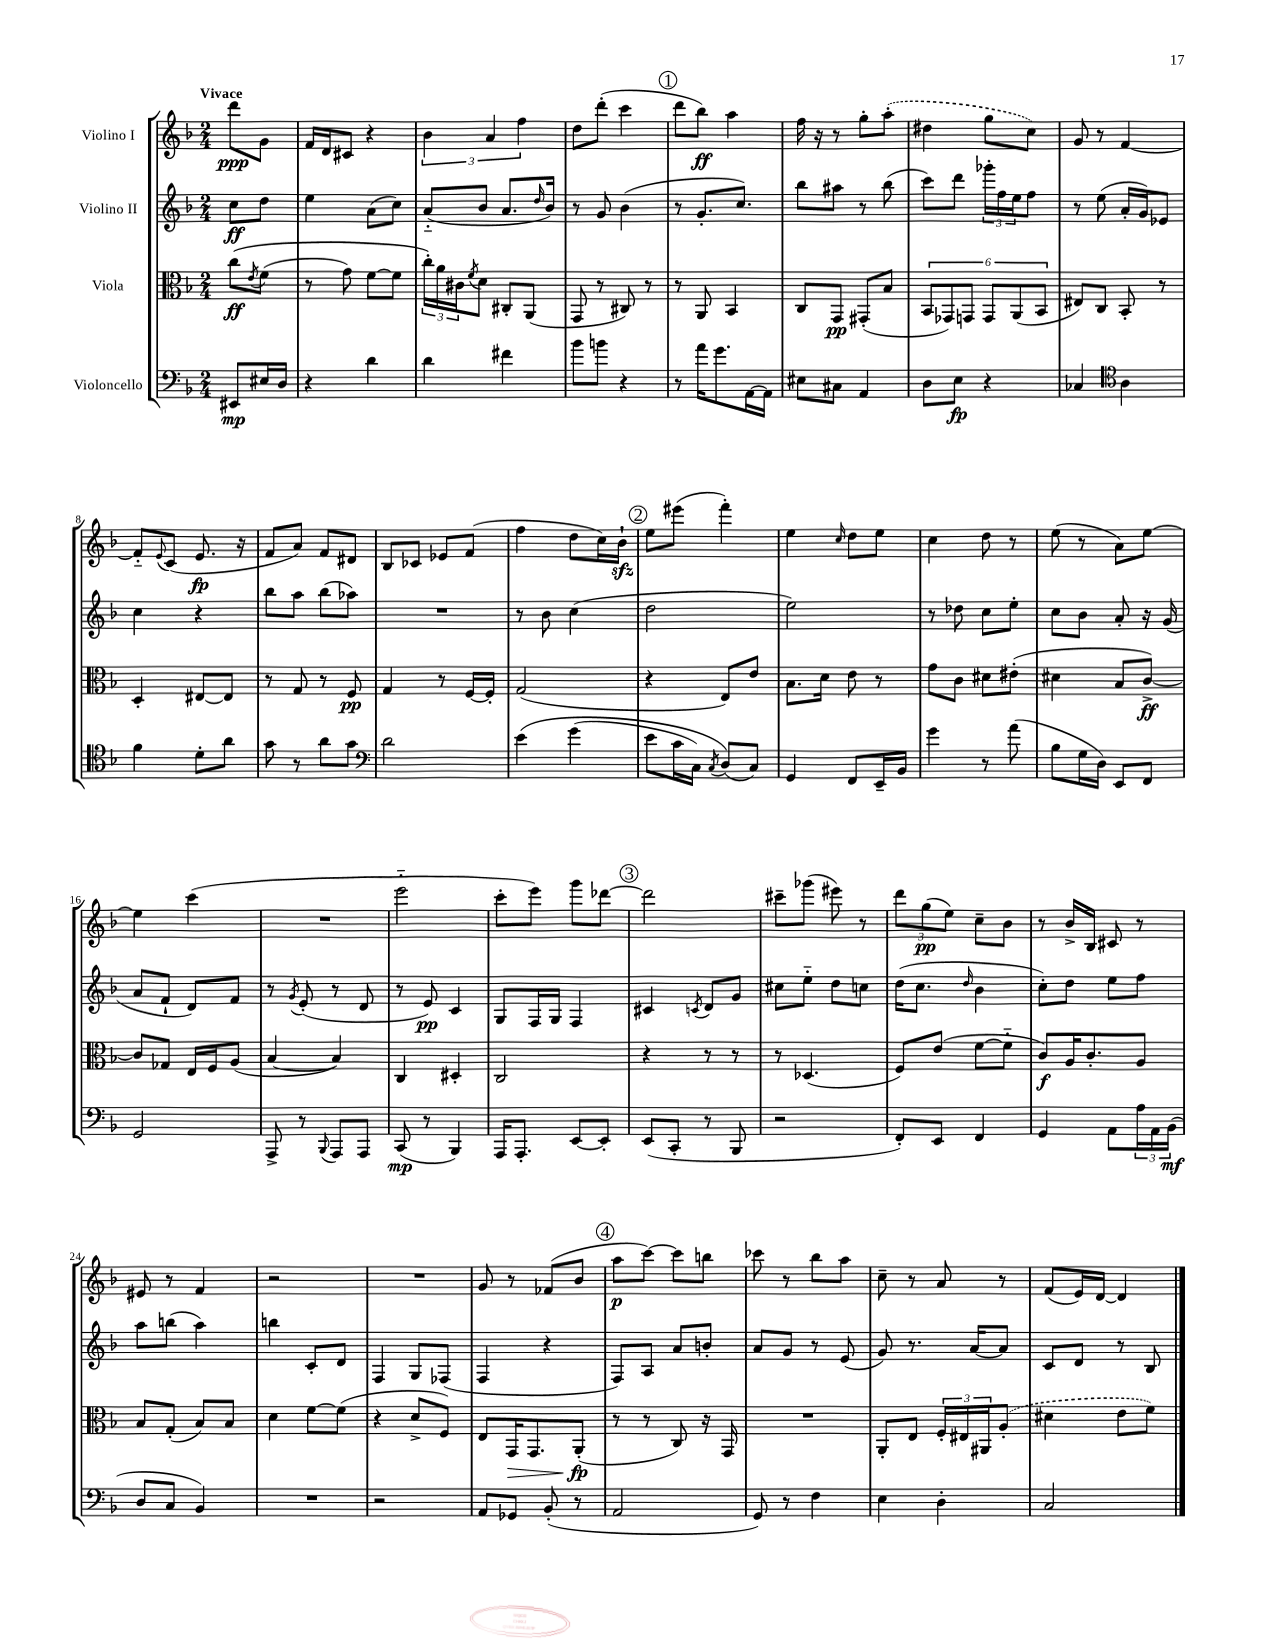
<<
\new StaffGroup <<
\new Staff = "s0" \with { instrumentName = "Violino I" } {
    \clef treble \key f \major \numericTimeSignature \time 2/4 \partial 4 \tempo "Vivace"
    d'''8\ppp g'8 |
    f'16 d'16 cis'8 r4 |
    \tuplet 3/2 { bes'4 a'4 f''4 } |
    d''8 d'''8-.( c'''4 |
    \mark \markup { \circle "1" } d'''8 bes''8\ff) a''4 |
    f''16 r16 r8 g''8-. \once \slurDashed a''8-.( |
    dis''4 g''8 c''8) |
    g'8 r8 f'4~ |
    f'8-_ \appoggiatura { e'8 } c'8( e'8.\fp r16 |
    f'8 a'8) f'8 dis'8 |
    bes8 ces'8 ees'8 f'8( |
    f''4 d''8 c''16) bes'16-!\sfz |
    \mark \markup { \circle "2" } e''8 eis'''8( f'''4-.) |
    e''4 \grace { c''16 } d''8 e''8 |
    c''4 d''8 r8 |
    e''8( r8 a'8) e''8~ |
    e''4 c'''4( |
    R2 |
    e'''2-_ |
    c'''8-. e'''8) g'''8 des'''8~ |
    \mark \markup { \circle "3" } des'''2 |
    cis'''8-- ges'''8( eis'''8) r8 |
    \tuplet 3/2 { d'''8 g''8\pp( e''8) } c''8-- bes'8 |
    r8 bes'16-> bes16 cis'8 r8 |
    eis'8 r8 f'4 |
    r2 |
    R2 |
    g'8 r8 fes'8( bes'8 |
    \mark \markup { \circle "4" } a''8\p c'''8~) c'''8 b''8 |
    ces'''8 r8 bes''8 a''8 |
    c''8-- r8 a'8 r8 |
    f'8( e'16) d'16~ d'4 \bar "|." |
}
\new Staff = "s1" \with { instrumentName = "Violino II" } {
    \clef treble \key f \major \numericTimeSignature \time 2/4 \partial 4
    c''8\ff d''8 |
    e''4 a'8( c''8) |
    a'8-_( bes'8 a'8. \grace { d''16 } bes'16) |
    r8 g'8 bes'4( |
    \mark \markup { \circle "1" } r8 g'8.-. c''8.) |
    bes''8 ais''8 r8 bes''8( |
    c'''8) d'''8 \tuplet 3/2 { ges'''16-. f''16 e''16 } f''8 |
    r8 e''8( a'16-. g'16) ees'8 |
    c''4 r4 |
    bes''8 a''8 bes''8( aes''8) |
    R2 |
    r8 bes'8 c''4( |
    \mark \markup { \circle "2" } d''2 |
    e''2) |
    r8 des''8 c''8 e''8-. |
    c''8 bes'8 a'8-. r16 g'16( |
    a'8 f'8-! d'8) f'8 |
    r8 \acciaccatura { g'8 } e'8-.( r8 d'8 |
    r8 e'8\pp) c'4 |
    g8 f16 g16 f4 |
    \mark \markup { \circle "3" } cis'4 \acciaccatura { c'8 } d'8 g'8 |
    cis''8 e''8-_ d''8 c''8 |
    d''16( c''8. \grace { d''16 } bes'4 |
    c''8-.) d''8 e''8 f''8 |
    a''8 b''8( a''4) |
    b''4 c'8-. d'8 |
    f4 g8 fes8( |
    f4 r4 |
    \mark \markup { \circle "4" } f8) a8 a'8 b'8-. |
    a'8 g'8 r8 e'8( |
    g'8) r8. a'16~ a'8 |
    c'8 d'8 r8 bes8 \bar "|." |
}
\new Staff = "s2" \with { instrumentName = "Viola" } {
    \clef alto \key f \major \numericTimeSignature \time 2/4 \partial 4
    c''8\ff\( \acciaccatura { e'8 } f'8( |
    r8 g'8) f'8~ f'8 |
    \tuplet 3/2 { c''16-.\) a'16 cis'16 } \acciaccatura { f'8 } d'8 cis8-. a,8( |
    g,8 r8 cis8) r8 |
    \mark \markup { \circle "1" } r8 a,8 bes,4 |
    c8 g,8\pp gis,8-.( bes8 |
    \tuplet 6/4 { bes,8 ges,8) g,8 g,8 a,8( bes,8 } |
    eis8) c8 bes,8-. r8 |
    d4-. eis8~ eis8 |
    r8 g8 r8 f8\pp |
    g4 r8 f16~ f16-. |
    g2( |
    \mark \markup { \circle "2" } r4 e8) e'8 |
    bes8. d'16 e'8 r8 |
    g'8 c'8 dis'8 eis'8-.( |
    dis'4 bes8 c'8~->\ff) |
    c'8 ges8 e16 f16 a8( |
    bes4~ bes4) |
    c4 dis4-. |
    c2 |
    \mark \markup { \circle "3" } r4 r8 r8 |
    r8 des4.( |
    f8) e'8( f'8~ f'8-_ |
    c'8\f) a16 c'8.-. a8 |
    bes8 g8-.( bes8) bes8 |
    d'4 f'8~ f'8( |
    r4 d'8-> f8) |
    e8 g,16\> g,8. a,8-.\fp\!( |
    \mark \markup { \circle "4" } r8 r8 c8) r16 g,16 |
    R2 |
    a,8-. e8 \tuplet 3/2 { f16-. eis16 ais,16 } \once \slurDashed a8-.( |
    dis'4 e'8 f'8) \bar "|." |
}
\new Staff = "s3" \with { instrumentName = "Violoncello" } {
    \clef bass \key f \major \numericTimeSignature \time 2/4 \partial 4
    eis,8\mp eis16 d16 |
    r4 d'4 |
    d'4 fis'4 |
    bes'8 b'8 r4 |
    \mark \markup { \circle "1" } r8 a'16 g'8. a,16~ a,16 |
    eis8 cis8 a,4 |
    d8 e8\fp r4 |
    ces4 \clef tenor a4 |
    f'4 d'8-. a'8 |
    g'8 r8 a'8 g'8 |
    \clef bass d'2 |
    e'4\( g'4( |
    \mark \markup { \circle "2" } e'8 c'16 c16) \acciaccatura { c8 } d8(\) c8) |
    g,4 f,8 e,16-- bes,16 |
    g'4 r8 a'8( |
    bes8 g16 d16) e,8 f,8 |
    g,2 |
    a,,8-> r8 \appoggiatura { bes,,8 } a,,8 a,,8 |
    c,8\mp( r8 bes,,4) |
    a,,16 a,,8.-. e,8~ e,8-. |
    \mark \markup { \circle "3" } e,8( c,8-. r8 bes,,8 |
    r2 |
    f,8-.) e,8 f,4 |
    g,4 a,8 \tuplet 3/2 { a16 a,16 bes,16\mf( } |
    d8 c8 bes,4) |
    R2 |
    r2 |
    a,8 ges,8 bes,8-.( r8 |
    \mark \markup { \circle "4" } a,2 |
    g,8) r8 f4 |
    e4 d4-. |
    c2 \bar "|." |
}
>>
>>
